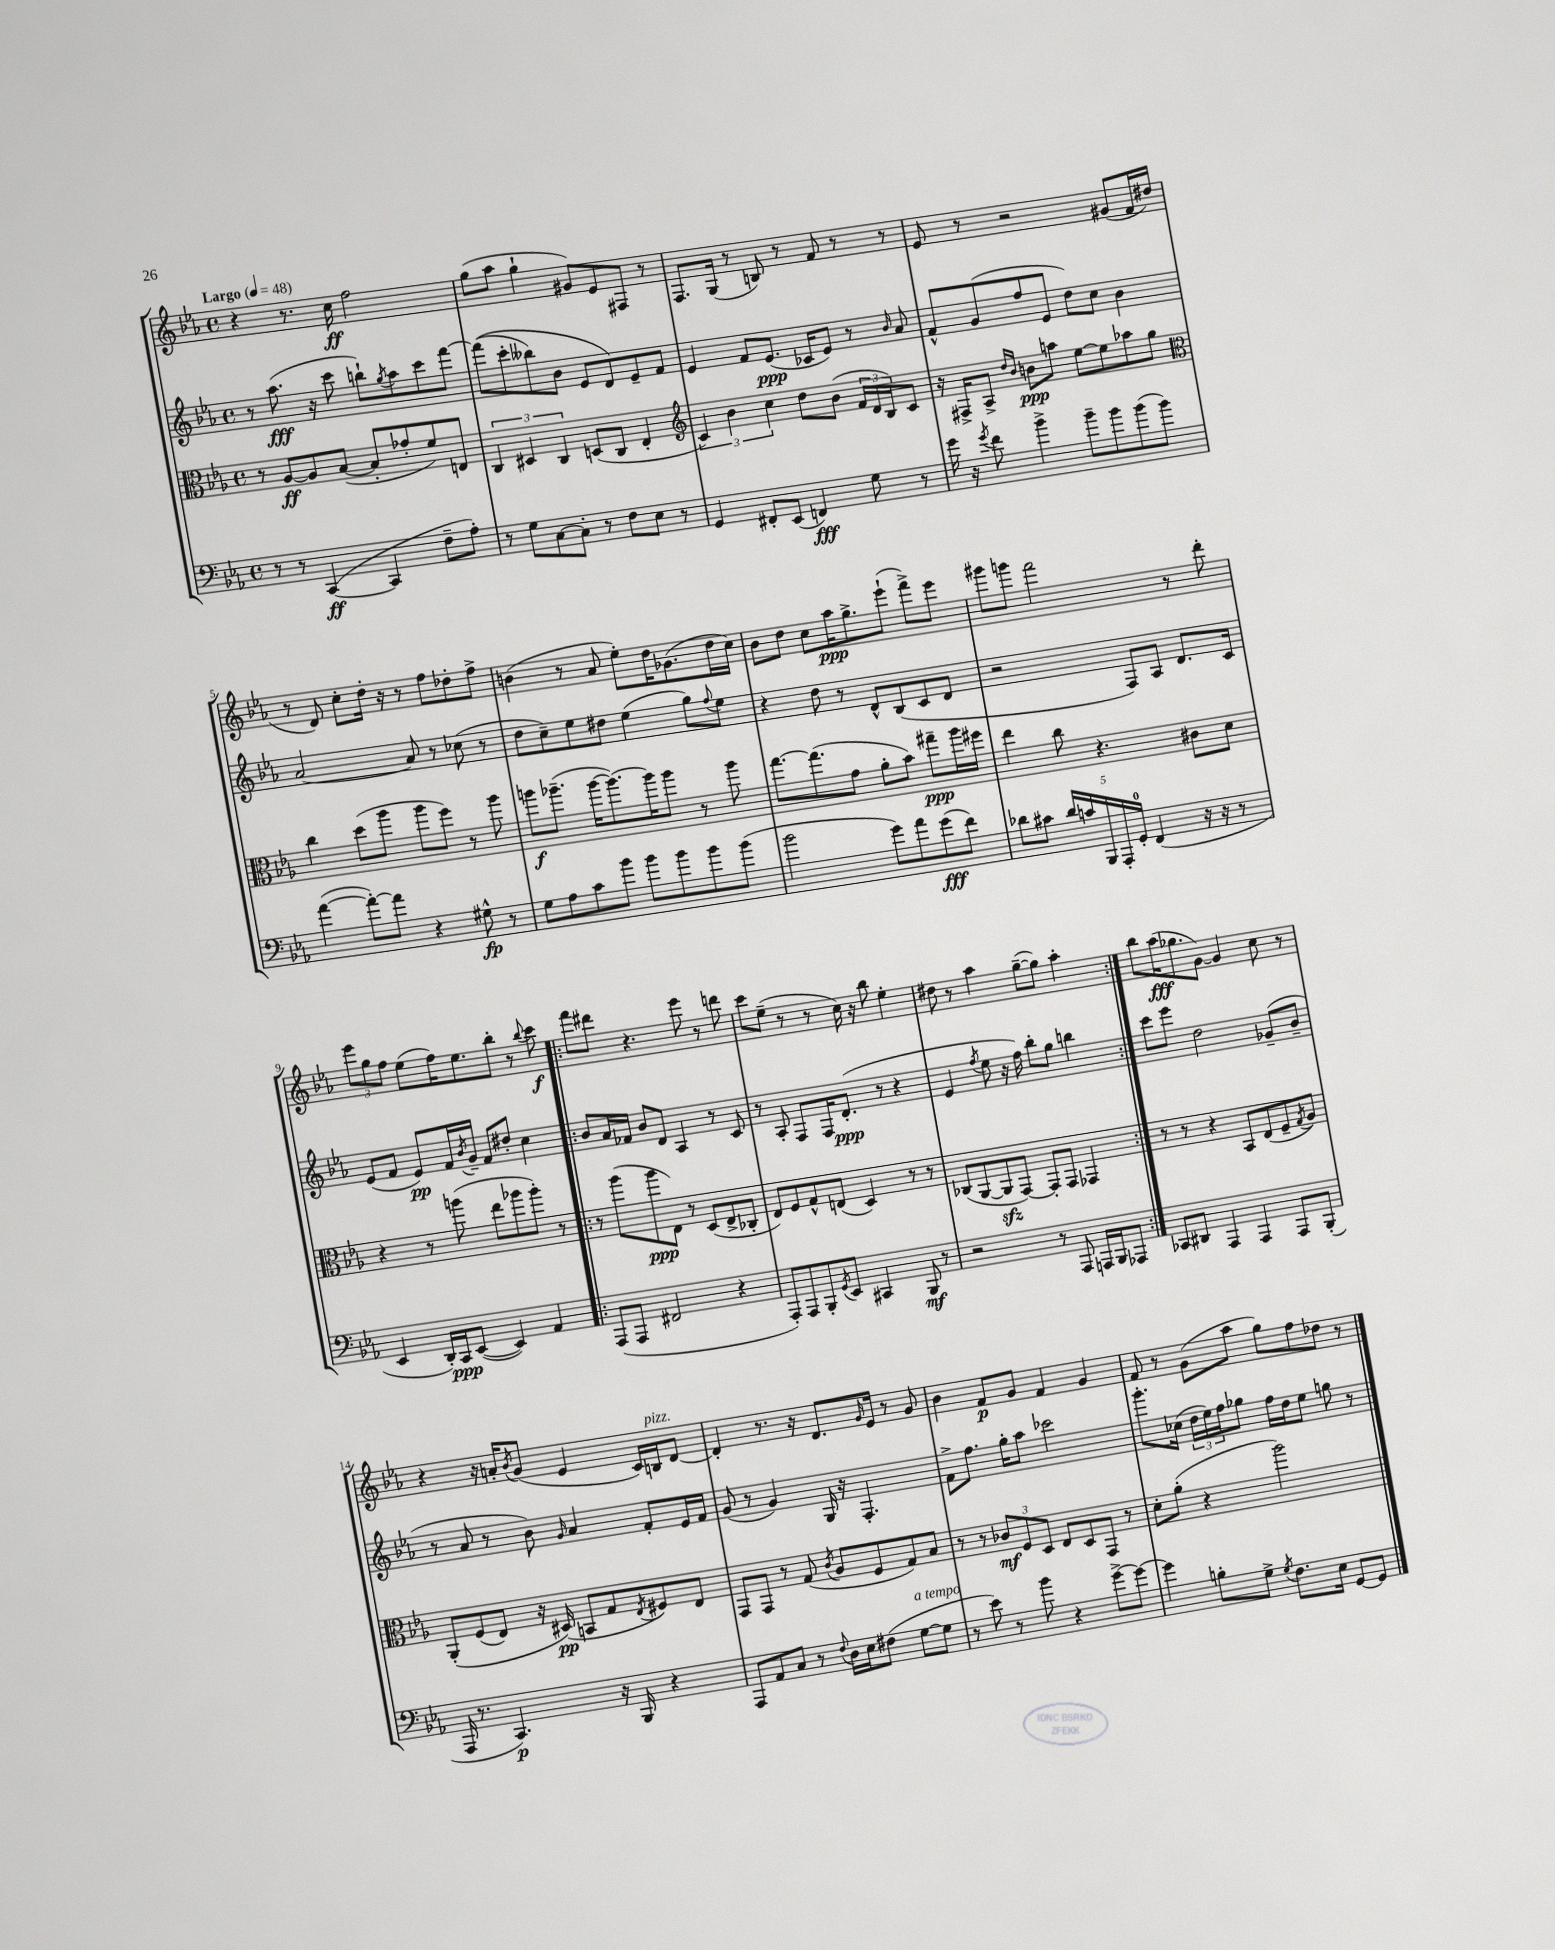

**kern	**kern	**kern	**kern
*staff4	*staff3	*staff2	*staff1
*clefF4	*clefC3	*clefG2	*clefG2
*k[b-e-a-]	*k[b-e-a-]	*k[b-e-a-]	*k[b-e-a-]
*M4/4	*M4/4	*M4/4	*M4/4
*met(c)	*met(c)	*met(c)	*met(c)
*MM48	*MM48	*MM48	*MM48
8r	8r	8r	4r
8r	[8A-/L	(8.aa-\	.
([4CC/	8A-/]	.	8.r
.	.	16r	.
.	([8B-/J	8ccc\	.
.	.	.	16cc\
4CC/]	8B-'/]L	8bb`\L)	2ff\
.	.	8qgg/	.
.	8g-'/	8aa-\	.
8F~\L	8f/)	8ccc\	.
8A-'\J)	8E/J	[8fff\J	.
=	=	=	=
8r	6C/	&((8fff\]L	(8gg\L
8G\L	.	8ccc'\	8aa-\J
.	6D#/	.	.
[8C\	.	8bb--\)	4gg`\
.	6C/	.	.
8C'\]J	.	8b-\J	.
8r	(8D/L	8e-/L	8g#/L)
8F\L	8C/J	8d/&)	8e-/
8E-\J	4E-'/	8e-~/	8F#/J
8r	.	8f/J	8r
=	=	=	=
*	*clefG2	*	*
4GG/	6c/)	4e-/	8.F/L
.	6b-\	.	.
.	.	.	(16G/Jk
8FF#'/L	.	8f/L	8r
.	6cc\	.	.
(8EE-/J	.	(8.e-/J	8B/)
4FF/)	8dd\L	.	8r
.	.	16c-/LK	.
.	(8b-\J	8e-/J)	8f/
8G\	24f/LL	8r	8r
.	24d/	.	.
.	24B-/J)	.	.
.	.	16qqb-/	.
8r	8c/J	8a-/	8r
=	=	=	=
16g\	16r	8f^^/L	8e-/
16r	16F#^/LK	.	.
8qg/	.	.	.
8f\	8A-^/J	(8g/	8r
.	16qqdd/LL	.	.
.	16qqb-/JJ	.	.
4b-^\	8b\L	8ff/	2r
.	8aa\J	8e-/J	.
8b-~\L	[8ee-\L	8dd\L)	.
8b-\	8ee-\]	8cc\J	.
(8b-\	8aa-\	4b-\	(8g#/L
8b-\J)	8gg\J	.	16f/L
.	.	.	16dd#/JJ
=	=	=	=
*	*clefC3	*	*
([4a-\	4cc\	[2a-/	8r
.	.	.	8d/)
8a-'\_L)	(8dd\L	.	8cc'\L
8a-\]J	8aa-\J	.	16dd'\Jk
.	.	.	16r
4r	8aa-\L	8a-/]	8r
.	8ff\J)	8r	8ff\L
8G#^^\	8r	(8cc-\	8dd-'\
8r	8aa-\	8r	8ff^\J
=	=	=	=
8G\L	8aa\L	8dd\L	(4b\
8A-\	(8.aa-~\J	8cc~\)	.
8c\	.	8ee-\	8r
.	[16aa-\LK	.	.
8b-\J	8.aa-\_)	8dd#\J	8a-/
8b-\L	.	(4ee-\	8ee-'\L)
.	16aa-\]K	.	.
8b-\	8aa-\J	.	16dd\K
.	.	.	(8.g-\
8b-\	8r	8gg\L)	.
.	.	8qqff/	.
(8b-\J	8aa-\	8ee-\J	16dd\L
.	.	.	16cc\JJ)
=	=	=	=
2b-\	[8.gg\L	4r	8b-\L
.	.	.	8dd\J
.	(8.gg\]	.	.
.	.	8dd\	8cc\L
.	8g\J	8r	16aa-\K
.	.	.	8.gg^\
8g\L)	8a-'\L	8d^^/L	.
8a-\	8b-\J)	(8B-/	(8eee-`\J
(8g\	8gg#~\L	8c/	8fff^\L)
8f\J)	16aa-\L	8d/J	8eee-\J
.	16ff#\JJ	.	.
=	=	=	=
8d-\L	4ee-\	2r	8ggg#\L
8c#\J	.	.	8ggg\J
20d-/LL	8cc\	.	2fff\
20c/	.	.	.
20BBB-/	.	.	.
.	4.r	.	.
20AAA-'/	.	.	.
20GG'/JJ	.	.	.
(4FF/	.	8F/L)	.
.	.	8A-/J	.
16r	8c#\L	8.d/L	8r
16r	.	.	.
8r	8d\J	.	8ddd'\
.	.	16c/Jk	.
=	=	=	=
4EE-/	4r	(8e-/L	12eee-\L
.	.	.	12gg\
.	.	8f/J	.
.	.	.	12ff\J
16DD'/LL)	8r	8e-/L)	(8ee-\L
16CC/J	.	.	.
([8EE-/J	(8aa\	16f/L	16ff\K)
.	.	8qb-/	.
.	.	16g~/JJ	8.ee-\
4EE-/])	8ee-\L	8f/L	.
.	8aa-\	8dd#'/J	8bb-'\J
4AA-/	8aa-'\J)	4cc\	8r
.	.	.	8qqbb-/
.	8r	.	8ccc\
=!|:	=!|:	=!|:	=!|:
(8AAA-/L	8r	8b-/L	8fff\L
8AAA-/J	(8aa-\L	16a-/L	8ddd#\J
.	.	16f-/JJ	.
2FF#/	8aa-\	8b-/L	4.r
.	8E-\J)	8d/J	.
.	8r	4A-/	.
.	(8D/L	.	8eee-\
4r	8E-^/	8r	8r
.	8C-'/J	8c/	8ddd\
=	=	=	=
8AAA-'/L)	8E-/L)	8r	8ccc\L
8AAA-/	8F/	8A-'/	(8ee-~\J
8BBB-'/	8G^^/	8F/L	8r
8qGG/	.	.	.
8EE-/J	(8E/J	16F/K	8r
.	.	(8.d'/J	.
4CC#/	4D/)	.	16cc\)
.	.	.	16r
.	.	8r	8bb-\
8BBB-/	8r	4r	4ee-'\
8r	8r	.	.
=	=	=	=
2r	(8C-/L	4e-/	8dd#\
.	[8AA-/	.	8r
.	.	8qff/	.
.	8AA-/]	8ee-\	4aa-\
.	[8GG/J)	16r	.
.	.	16ff\)	.
8r	8GG'/]L	8bb-'\L	([8gg~\L
8AAA-/	8GG/J	8gg\J	8gg\]J)
16AAA/LL	4GG-/	4bb\	4aa-'\
16BBB-/J	.	.	.
8AAA-/J	.	.	.
=:|!	=:|!	=:|!	=:|!
8CC-/L	8r	8ccc\L	8bb-\L
8DD#/J	8r	8eee-\J	(16aa-\K
.	.	.	8.gg-\
4AAA-/	4r	2dd\	.
.	.	.	[8g\J)
4AAA-/	8BB-/L	.	4g/]
.	(8E-/	.	.
8AAA-/L	8F~/	(8g-~/L	8cc\
.	8qG/	.	.
(8BBB-'/J	8A-/J)	8b-~/J	8r
=	=	=	=
16AAA-/	&(8AA-'/L	8r	4r
8.r	.	.	.
.	(8F/	8a-/	.
4.CC/)	8E-/J)	8r	16r
.	.	.	16a'/LK
.	.	.	8qb-/
.	16r	8b-\)	(8g/J
.	(16D#/&)	.	.
.	.	16qqg/	.
.	8BB/L	4a-/	4e-/
16r	8G/	.	.
16BBB-/	.	.	.
.	8qE-/	.	.
4r	8F#/)	8f'/L	16c/LL)
.	.	.	16B/J
.	8E-/J	16e-/L	[8d/J
.	.	16f/JJ	.
=	=	=	=
8AAA-/L	8GG/L	(8g/	4d'/]
8AA-/	8GG/J	8r	.
8C/J	8r	4g/)	8.r
8r	(8G/	.	.
.	.	.	16r
8qqF/	8qc/	.	.
16D\LL	8A-/L	16G/	8.d/L
16E-\J	.	16r	.
(8F#\J	8F/	4.F'/	.
.	.	.	16qqg/
.	.	.	16e-/Jk
[8G\L	8G/)	.	8r
8G\]J	8B-/J	.	8g/
=	=	=	=
8r	8r	8f^\L	4b-\
8e-\)	8r	8.ff\J	.
8r	12c-/L	.	8f/L
.	.	16gg'\LK	.
.	12F/	.	.
8b-\	.	8aa-\J	8g/J
.	12D/J	.	.
4r	8E-/L	2ccc-\	4f/
.	8D/	.	.
[8g^\L	8GG/J	.	4g/
8g\_J	8r	.	.
=	=	=	=
4g\]	8d'\L	8.ggg'\L	8f/
.	(8a-'\J	.	8r
.	.	(16cc-\Jk	.
8B'\L	4r	24dd\LL	(8g\L
.	.	24ee-\)	.
.	.	24ff\J	.
8G^\J	.	8gg-\J	8aa-\J
8qG/	.	.	.
8.F\L	2aa-\)	16ff\LL	8gg\L)
.	.	16dd\J	.
.	.	8ee-\J	8ff\
16E-\Jk	.	.	.
[8GG/L	.	8gg\	8dd-\J
8GG/]J	.	8r	8r
==	==	==	==
*-	*-	*-	*-
